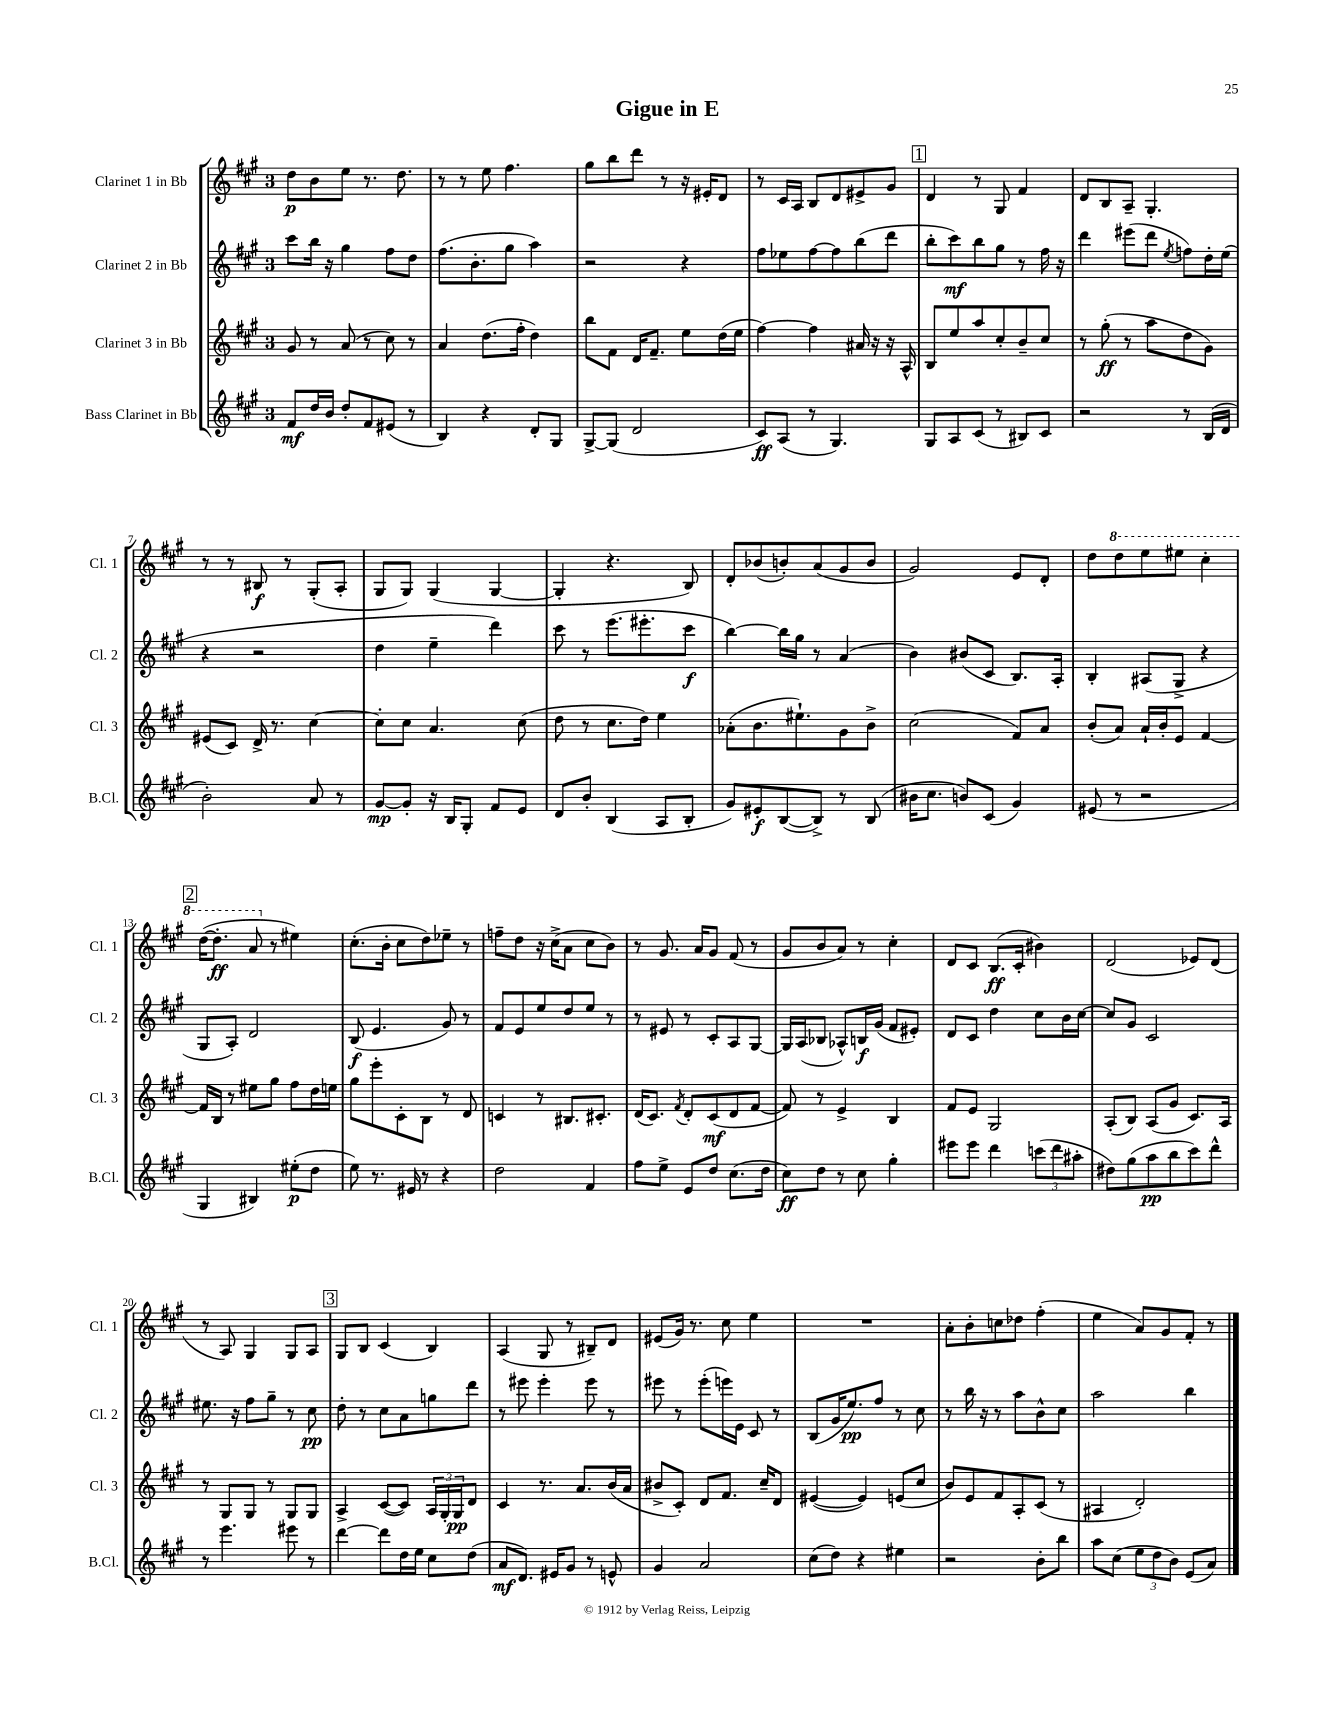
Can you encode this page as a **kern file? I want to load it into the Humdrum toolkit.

**kern	**kern	**kern	**kern
*staff4	*staff3	*staff2	*staff1
*clefG2	*clefG2	*clefG2	*clefG2
*k[f#c#g#]	*k[f#c#g#]	*k[f#c#g#]	*k[f#c#g#]
*M3/4	*M3/4	*M3/4	*M3/4
8f#/L	8g#/	8ccc#\L	8dd\L
16dd/L	8r	16bb\Jk	8b\
16b/JJ	.	16r	.
8dd'/L	(8a/	4gg#\	8ee\J
8f#/	8r	.	8.r
(8e#/J	8cc#\)	8ff#\L	.
.	.	.	8.dd\
8r	8r	8dd\J	.
=	=	=	=
4B/)	4a/	(8.ff#\L	8r
.	.	.	8r
.	.	8.b'\	.
4r	(8.dd\L	.	8ee\
.	.	8gg#\J	4.ff#\
.	16ff#'\Jk	.	.
8d'/L	4dd\)	4aa\)	.
8G#/J	.	.	.
=	=	=	=
[8G#^/L	8bb\L	2r	8gg#\L
(8G#/]J	8f#\J	.	8bb\
2d/	16d/LK	.	8ddd\J
.	8.f#~/J	.	.
.	.	.	8r
.	8ee\L	4r	16r
.	.	.	16e#'/LK
.	(16dd\L	.	8d/J
.	16ee\JJ	.	.
=	=	=	=
8c#/L)	[4ff#\)	8ff#\L	8r
(8A/J	.	8ee-\	16c#/LL
.	.	.	16A/JJ
8r	4ff#\]	[8ff#\	8B/L
4.G#/)	.	8ff#\]	8d/
.	16a#/	(8bb\	8e#^/
.	16r	.	.
.	16r	8ddd\J	8g#/J
.	16A^^/	.	.
=	=	=	=
8G#/L	8B/L	8bb'\L	4d/
8A/	8ee/	8ccc#\)	.
(8c#/J	8aa/	8bb\	8r
8r	8cc#'/	8gg#\J	8G#/
8B#/L)	8b~/	8r	4f#/
8c#/J	8cc#/J	16ff#\	.
.	.	16r	.
=	=	=	=
2r	8r	4ddd\	8d/L
.	(8gg#'\	.	8B/
.	8r	(8eee#\L	8A~/J
.	8aa\L	8ddd\J	4.G#'/
.	.	8qee/	.
8r	8dd\	8ff\L)	.
(16B/LL	8g#\J)	16dd'\L	.
16d/JJ	.	(16ee\JJ	.
=	=	=	=
2b'\)	(8e#/L	4r	8r
.	8c#/J)	.	8r
.	16d^/	2r	8B#/
.	8.r	.	.
.	.	.	8r
8a/	[4cc#\	.	(8G#'/L
8r	.	.	8A'/J
=	=	=	=
[8g#/L	8cc#'\]L	4dd\	8G#/L
8g#'/]J	8cc#\J	.	8G#/J)
16r	4.a/	4ee~\	(4G#/
16B/LK	.	.	.
8G#'/J	.	.	.
8f#/L	.	4ddd\)	[4G#/
8e/J	(8cc#\	.	.
=	=	=	=
8d/L	8dd\	8ccc#\	4G#'/]
8b'/J	8r	8r	.
(4B/	8.cc#\L	(8.eee\L	4.r
.	16dd\Jk)	8.eee#'\	.
8A/L	4ee\	.	.
8B'/J	.	8ccc#\J	8B/)
=	=	=	=
8g#/L)	(8a-'\L	[4bb\)	8d'/L
8e#'/	8.b\	.	(8b-/
([8B/	.	16bb\]LL	8b'/)
.	8.ee#`\)	16gg#\JJ	.
8B^/]J)	.	8r	(8a/
8r	8g#\	(4a/	8g#/
(8B/	8b^\J	.	8b/J
=	=	=	=
16b#\LK	(2cc#\	4b\)	2g#/)
8.cc#\J	.	.	.
8b/L)	.	(8b#/L	.
(8c#/J	.	8c#/J	.
4g#/)	8f#/L)	8.B/L)	8e/L
.	8a/J	.	8d'/J
.	.	16A'/Jk	.
=	=	=	=
(8e#/	(8b'/L	4B'/	8dd\L
8r	8a/J)	.	8ddd\
2r	16a`/LL	(8A#/L	8eee\
.	16b'/J	.	.
.	8e/J	8G#^/J	8eee#\J
.	[4f#/	4r	4ccc#'\
=	=	=	=
4G#/	16f#/]LL	8G#/L	([16ddd\LK
.	16B/JJ	.	8.ddd'\]J
.	8r	8A'/J)	.
4B#/)	8ee#\L	2d/	8aa/
.	8gg#\J	.	8r
(8ee#'\L	8ff#\L	.	4ee#\)
8dd\J	16dd\L	.	.
.	16ee\JJ	.	.
=	=	=	=
8ee\)	8gg#\L	(8B/	(8.cc#'\L
8.r	8eee'\	4.e/	.
.	.	.	16b'\Jk
.	8c#'\	.	8cc#\L
16e#/	.	.	.
8r	8B\J	.	8dd\)
4r	8r	8g#/)	8ee-~\J
.	8d/	8r	8r
=	=	=	=
2dd\	4c/	8f#/L	8ff~\L
.	.	8e/	8dd\J
.	8r	8ee/	16r
.	.	.	(16cc#^\LK
.	8.B#/L	8dd/	8a\J
4f#/	.	8ee/J	8cc#\L
.	8.c#'/J	.	.
.	.	8r	8b\J)
=	=	=	=
8ff#\L	(16d/LK	8r	8r
.	8.c#/J)	.	.
8ee^\J	.	8e#/	8.g#/
.	8qf#/	.	.
8e/L	8d'/L	8r	.
.	.	.	16a/LK
8dd/J	(8c#/	8c#'/L	8g#/J
(8.cc#\L	8d/	8A/	(8f#/
.	[8f#/J	[8G#/J	8r
16dd\Jk	.	.	.
=	=	=	=
8cc#\L)	8f#/])	16G#/]LL	8g#/L
.	.	(16A/J	.
8dd\J	8r	8B-/J	8b/
8r	4e^/	8A-^^/L)	8a/J)
8cc#\	.	16B/L	8r
.	.	(16g#/JJ	.
4gg#'\	4B/	8f#/L	4cc#'\
.	.	8e#'/J)	.
=	=	=	=
8eee#\L	8f#/L	8d/L	8d/L
8eee#\J	8e/J	8c#/J	8c#/J
4ddd\	2G#/	4dd\	(8.B/L
.	.	.	16c#'/Jk
(12ccc\L	.	8cc#\L	4b#\)
12ddd\	.	.	.
.	.	16b\L	.
12aa#'\J	.	.	.
.	.	[16cc#\JJ	.
=	=	=	=
8dd#\L)	(8A'/L	8cc#/]L	(2d/
(8gg#\	8B/J)	8g#/J	.
8aa\	(8A/L	2c#/	.
8bb\	8g#/J	.	.
8ccc#\)	8.c#/L)	.	8e-/L)
8ddd^^\J	.	.	(8d/J
.	16A/Jk	.	.
=	=	=	=
8r	8r	8.ee#\	8r
4.eee\	8G#/L	.	8A/)
.	.	16r	.
.	8G#/J	8ff#\L	4G#/
.	8r	8gg#~\J	.
8eee#\	8G#/L	8r	8G#/L
8r	8G#/J	8cc#\	8A/J
=	=	=	=
[4ddd\	4A^/	8dd'\	8G#/L
.	.	8r	8B/J
8ddd\]L	([8c#/L	8cc#\L	(4c#/
16dd\L	8c#/]J)	8a\	.
16ee\JJ	.	.	.
8cc#\L	24A/LL	8gg\	4B/)
.	24G#'/	.	.
.	24G#/J	.	.
(8dd\J	8d/J	8ddd\J	.
=	=	=	=
8a/L	4c#/	8r	(4A/
8.d/J)	.	8eee#\	.
.	8.r	4eee#'\	8G#/
16e#/LK	.	.	.
8g#/J	.	.	8r
.	8.a/L	.	.
8r	.	8eee#\	8B#~/L)
8e^^/	(16b/L	8r	8d/J
.	16a/JJ	.	.
=	=	=	=
4g#/	8b#^/L	8eee#\	(8e#/L
.	8c#'/J)	8r	16g#/Jk)
.	.	.	8.r
2a/	8d/L	(8eee#'\L	.
.	8.f#/J	16eee\L)	8cc#\
.	.	16e\JJ	.
.	.	8c#/	4ee\
.	16cc#~/LK	.	.
.	8d/J	8r	.
=	=	=	=
(8cc#\L	([4e#/	(8B/L	2.r
8dd\J)	.	16g#/K	.
.	.	8.ee/)	.
4r	4e#/])	.	.
.	.	8ff#/J	.
4ee#\	(8e/L	8r	.
.	8cc#/J	8cc#\	.
=	=	=	=
2r	8b/L)	8r	8a'\L
.	8e/	16bb\	8b'\
.	.	16r	.
.	8f#/	8r	8cc\
.	8A'/	8aa\L	8dd-\J
8b'\L	(8c#/J	8b^^\	(4ff#'\
8bb\J	8r	8cc#\J	.
=	=	=	=
8aa\L	4A#/	2aa\	4ee\
(8cc#\J	.	.	.
12ee\L	2d'/)	.	8a/L)
12dd\	.	.	.
.	.	.	8g#/
12b\J)	.	.	.
(8e/L	.	4bb\	8f#'/J
8a/J)	.	.	8r
==	==	==	==
*-	*-	*-	*-
